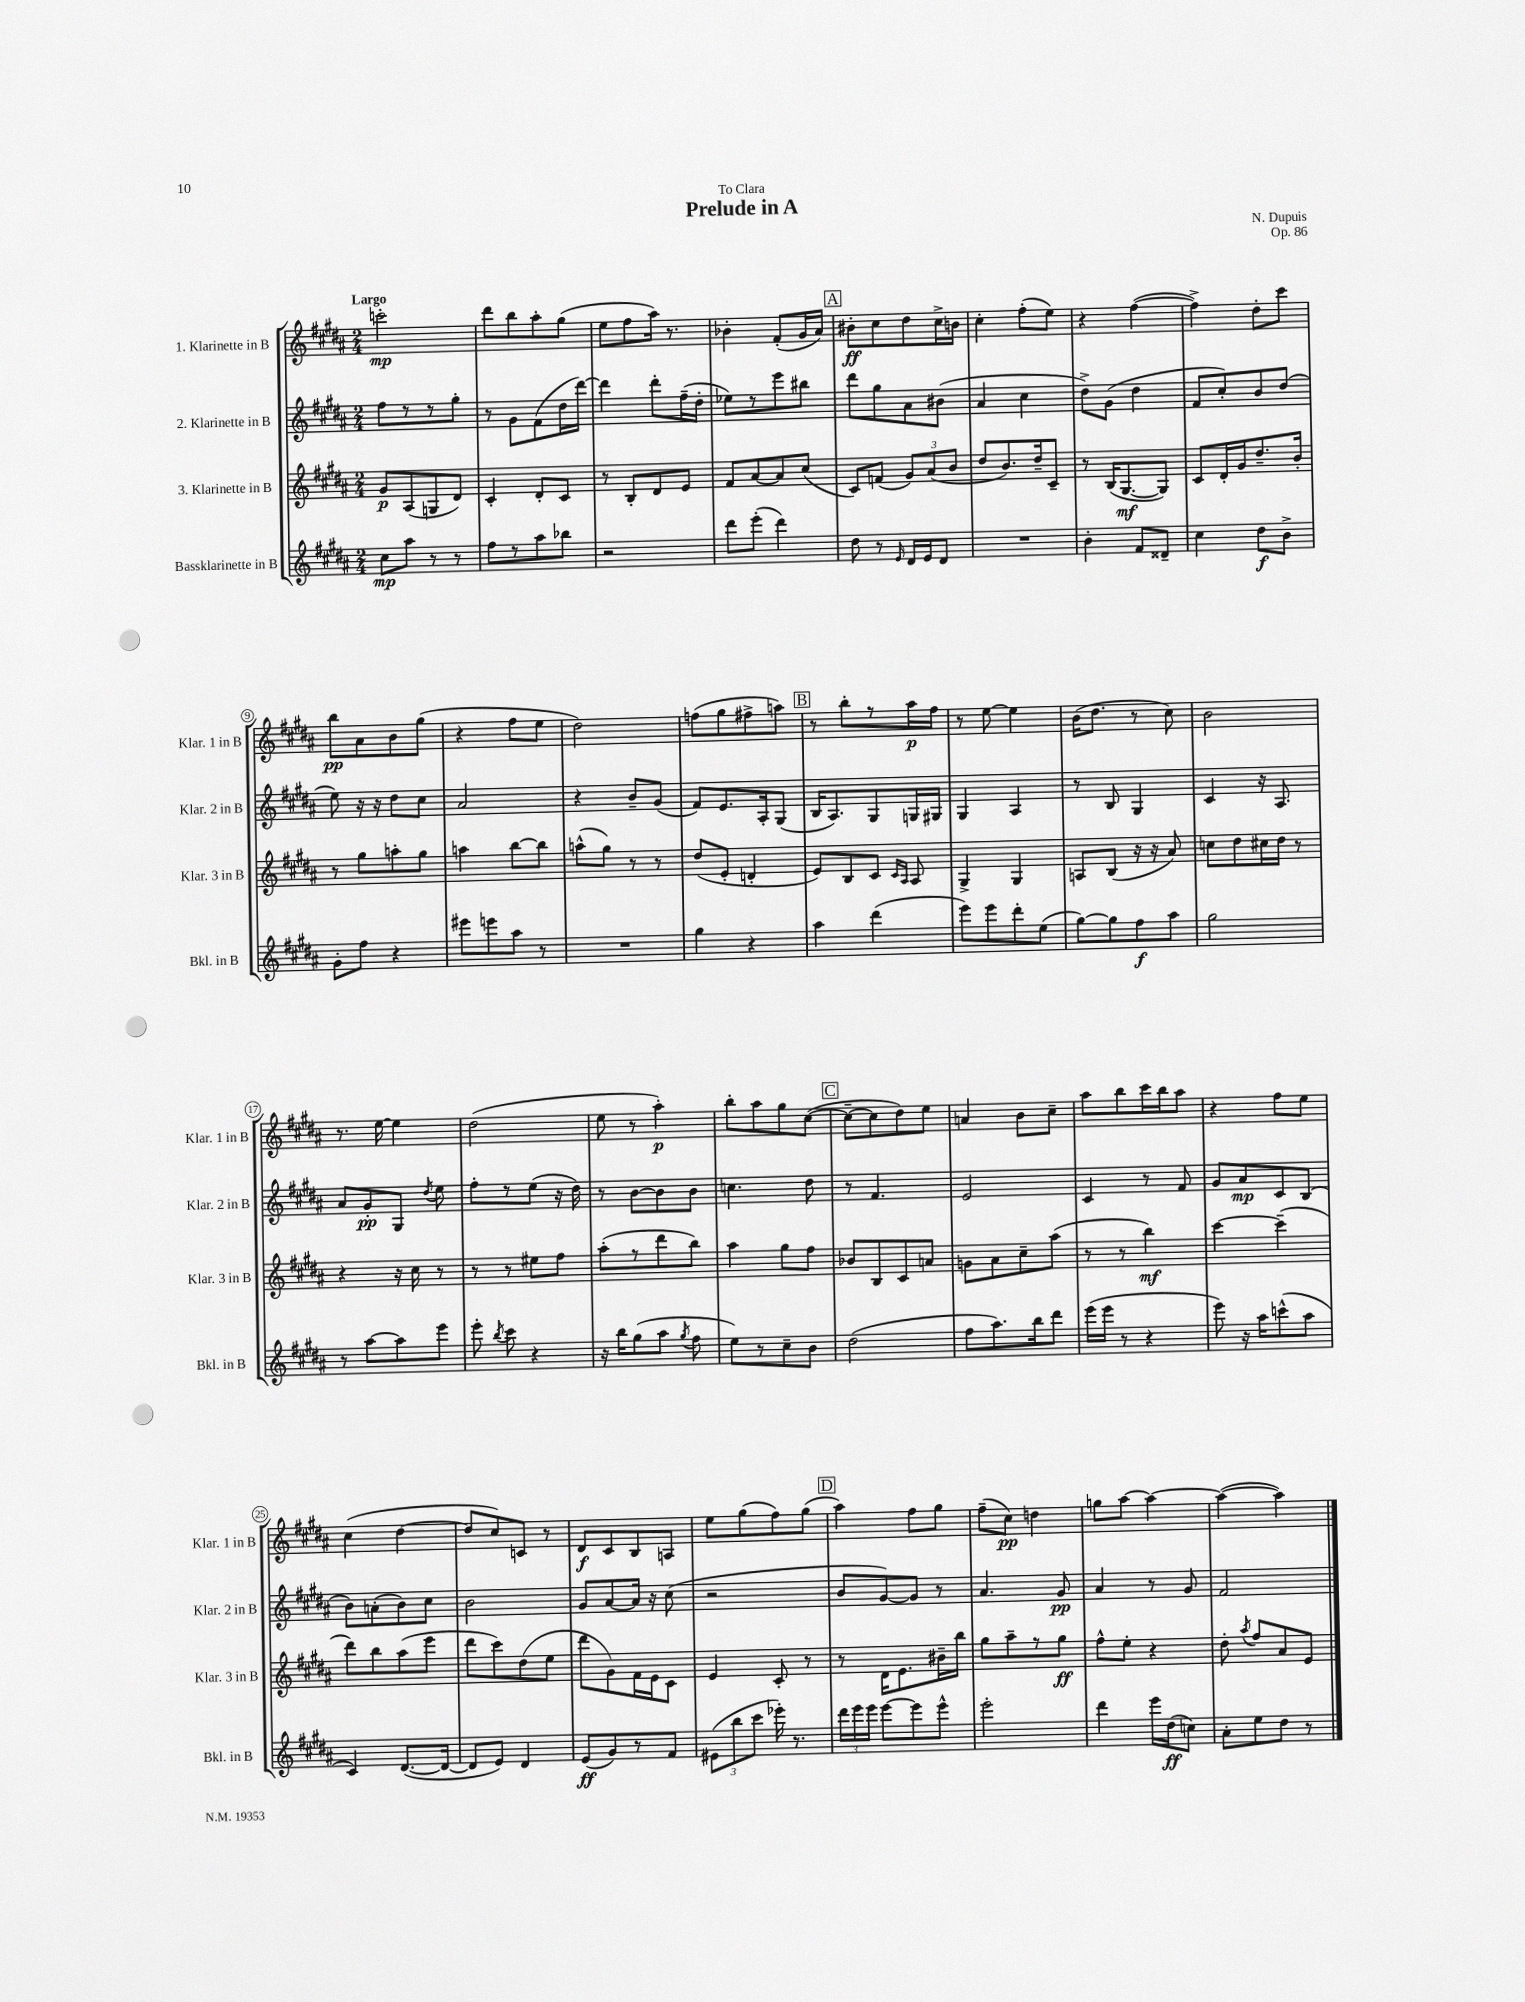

**kern	**kern	**kern	**kern
*staff4	*staff3	*staff2	*staff1
*clefG2	*clefG2	*clefG2	*clefG2
*k[f#c#g#d#a#]	*k[f#c#g#d#a#]	*k[f#c#g#d#a#]	*k[f#c#g#d#a#]
*M2/4	*M2/4	*M2/4	*M2/4
8cc#	8g#	8ff#	2ccc'
8aa#	(8A#	8r	.
8r	8G	8r	.
8r	8d#)	8gg#'	.
=	=	=	=
8ff#	4c#'	8r	8ddd#
8r	.	8g#	8bb
8aa#	8d#'	(8f#	8aa#'
8bb-	8c#	16dd#	(8gg#
.	.	[16ddd#)	.
=	=	=	=
2r	8r	4ddd#]	8ee
.	8B'	.	8ff#
.	8d#	8ddd#'	16aa#)
.	.	.	8.r
.	8e	(16ff#~	.
.	.	16dd#'	.
=	=	=	=
8ddd#	8f#	8ee-)	4b-'
(8eee'	[8a#	8r	.
4ddd#)	8a#]	8eee	(8f#'
.	(8cc#	8bb#	16g#
.	.	.	16a#)
=	=	=	=
8dd#	8c#)	8ddd#	8b#'
8r	(8f	8gg#	8cc#
16qqe	.	.	.
16d#	12g#)	8a#	8dd#
16e	.	.	.
.	(12a#	.	.
8d#	.	(8b#	16cc#^
.	12b	.	.
.	.	.	16b
=	=	=	=
2r	8dd#	4a#	4cc#'
.	8.b)	.	.
.	.	4cc#	(8ff#'
.	16dd#~	.	.
.	8c#~	.	8ee)
=	=	=	=
4b'	8r	8dd#^)	4r
.	(16B	(8g#	.
.	[8.G#	.	.
8f#	.	4dd#	([4ff#
8d##~	8G#])	.	.
=	=	=	=
4cc#	8c#	8f#	4ff#^])
.	16d#'	8cc#')	.
.	16g#	.	.
8dd#	8.dd#~	8b	8dd#'
8b^	.	(8dd#	8ccc#
.	16b'	.	.
=	=	=	=
8g#'	8r	8ee)	8bb
8ff#	8gg#	16r	8a#
.	.	16r	.
4r	8aa'	8dd#	8b
.	8gg#	8cc#	(8gg#
=	=	=	=
8eee#	4aa	2a#	4r
8eee	.	.	.
8aa#	[8bb	.	8ff#
8r	8bb]	.	8ee
=	=	=	=
2r	(8aa^^	4r	2dd#)
.	8gg#)	.	.
.	8r	8b~	.
.	8r	(8g#	.
=	=	=	=
4gg#	(8dd#	8f#)	(8ff
.	8e'	8.e	8gg#
4r	4d'	.	8ff#^
.	.	16A#'	.
.	.	(8G#	8aa)
=	=	=	=
4aa#	8e)	16B	8r
.	.	8.A#)	.
.	8B	.	8bb'
(4ddd#	8c#	8G#	8r
.	16qqc#	.	.
.	16qqA#	.	.
.	8A#	16G	16aa#
.	.	16G#	16ff#
=	=	=	=
8eee)	4G#^	4G#	8r
8eee	.	.	[8ee
8ddd#'	4G#	4A#	4ee]
(8ee	.	.	.
=	=	=	=
[8gg#)	8A	8r	(16b
.	.	.	8.dd#
8gg#]	(8B	8B	.
8ff#	16r	4G#	8r
.	16r	.	.
8aa#	8a#)	.	8cc#)
=	=	=	=
2gg#	8cc	4c#	2b
.	8dd#	.	.
.	16cc#	16r	.
.	16dd#	8.A#	.
.	8r	.	.
=	=	=	=
8r	4r	8a#	8.r
[8aa#	.	8g#'	.
.	.	.	[16ee
8aa#]	16r	8G#	4ee]
.	16cc#	.	.
.	.	8qdd#	.
8eee	8r	8ee	.
=	=	=	=
8eee'	8r	8ff#'	(2dd#
8qbb	.	.	.
8ccc#	8r	8r	.
4r	8ee#	(8ee	.
.	8ff#	16r	.
.	.	16dd#)	.
=	=	=	=
16r	(8aa#'	8r	8ee
16bb	.	.	.
(8gg#	8r	[8b	8r
8aa#	8ddd#	8b]	4aa#')
8qgg#	.	.	.
8ff#	8bb)	8b	.
=	=	=	=
8ee)	4aa#	4.cc	8bb'
8r	.	.	8aa#
8cc#~	8gg#	.	8gg#
8b	8ff#	8dd#	([8cc#
=	=	=	=
(2dd#	8b-	8r	8cc#~_
.	8B	4.f#	8cc#]
.	8c#	.	8dd#)
.	8a	.	8ee
=	=	=	=
8ff#	8g	2e	4a
8.aa#)	8a#	.	.
.	8cc#~	.	8b
16bb	.	.	.
8ddd#	(8aa#	.	8cc#~
=	=	=	=
(16eee	8r	4c#	8aa#
16eee	.	.	.
8r	8r	.	8bb
4r	4bb)	8r	16ccc#
.	.	.	16bb
.	.	8f#	8aa#
=	=	=	=
8eee)	[4ccc#	8g#	4r
16r	.	8a#	.
16aa#	.	.	.
(8ccc^^	(4ccc#~]	8c#	8ff#
8aa#	.	(8B	8ee
=	=	=	=
4c#)	8ddd#)	8b)	(4cc#
.	8bb	(8a'	.
([8.d#	(8aa#	8b)	[4dd#
.	8eee	8cc#	.
16d#_	.	.	.
=	=	=	=
8d#]	8ddd#	2b	8dd#]
8e)	8ccc#)	.	8cc#)
4d#	(8dd#	.	8c
.	8ee	.	8r
=	=	=	=
(8e	8ddd#	8g#	8d#
8g#)	8g#)	[8a#	8c#
8r	16f#	16a#]	8B
.	16e	16r	.
8f#	8c#	(8cc#	8A
=	=	=	=
(12e#	4e	2r	8ee
12bb	.	.	.
.	.	.	(8gg#
12ccc#	.	.	.
16eee-')	8c#'	.	8ff#)
8.r	.	.	.
.	8r	.	(8gg#
=	=	=	=
24ddd#	8r	8b	4aa#)
24eee	.	.	.
24eee	.	.	.
[8eee	16d#	[8g#)	.
.	8.e	.	.
8eee]	.	8g#]	8ff#
8eee^^	16b#~	8r	8gg#
.	16bb	.	.
=	=	=	=
2eee'	8gg#	4.a#	(8ff#~
.	8aa#~	.	8cc#)
.	8r	.	4dd
.	8gg#	8g#	.
=	=	=	=
4ddd#	8ff#^^	4a#	8gg
.	8ee'	.	[8aa#
16eee	4r	8r	4aa#_
(16dd#	.	.	.
8cc)	.	8g#	.
=	=	=	=
8a#'	8dd#'	2f#	(4aa#_
.	8qaa#	.	.
8ee	8ff#	.	.
8dd#	8a#	.	4aa#])
8r	8e	.	.
==	==	==	==
*-	*-	*-	*-
